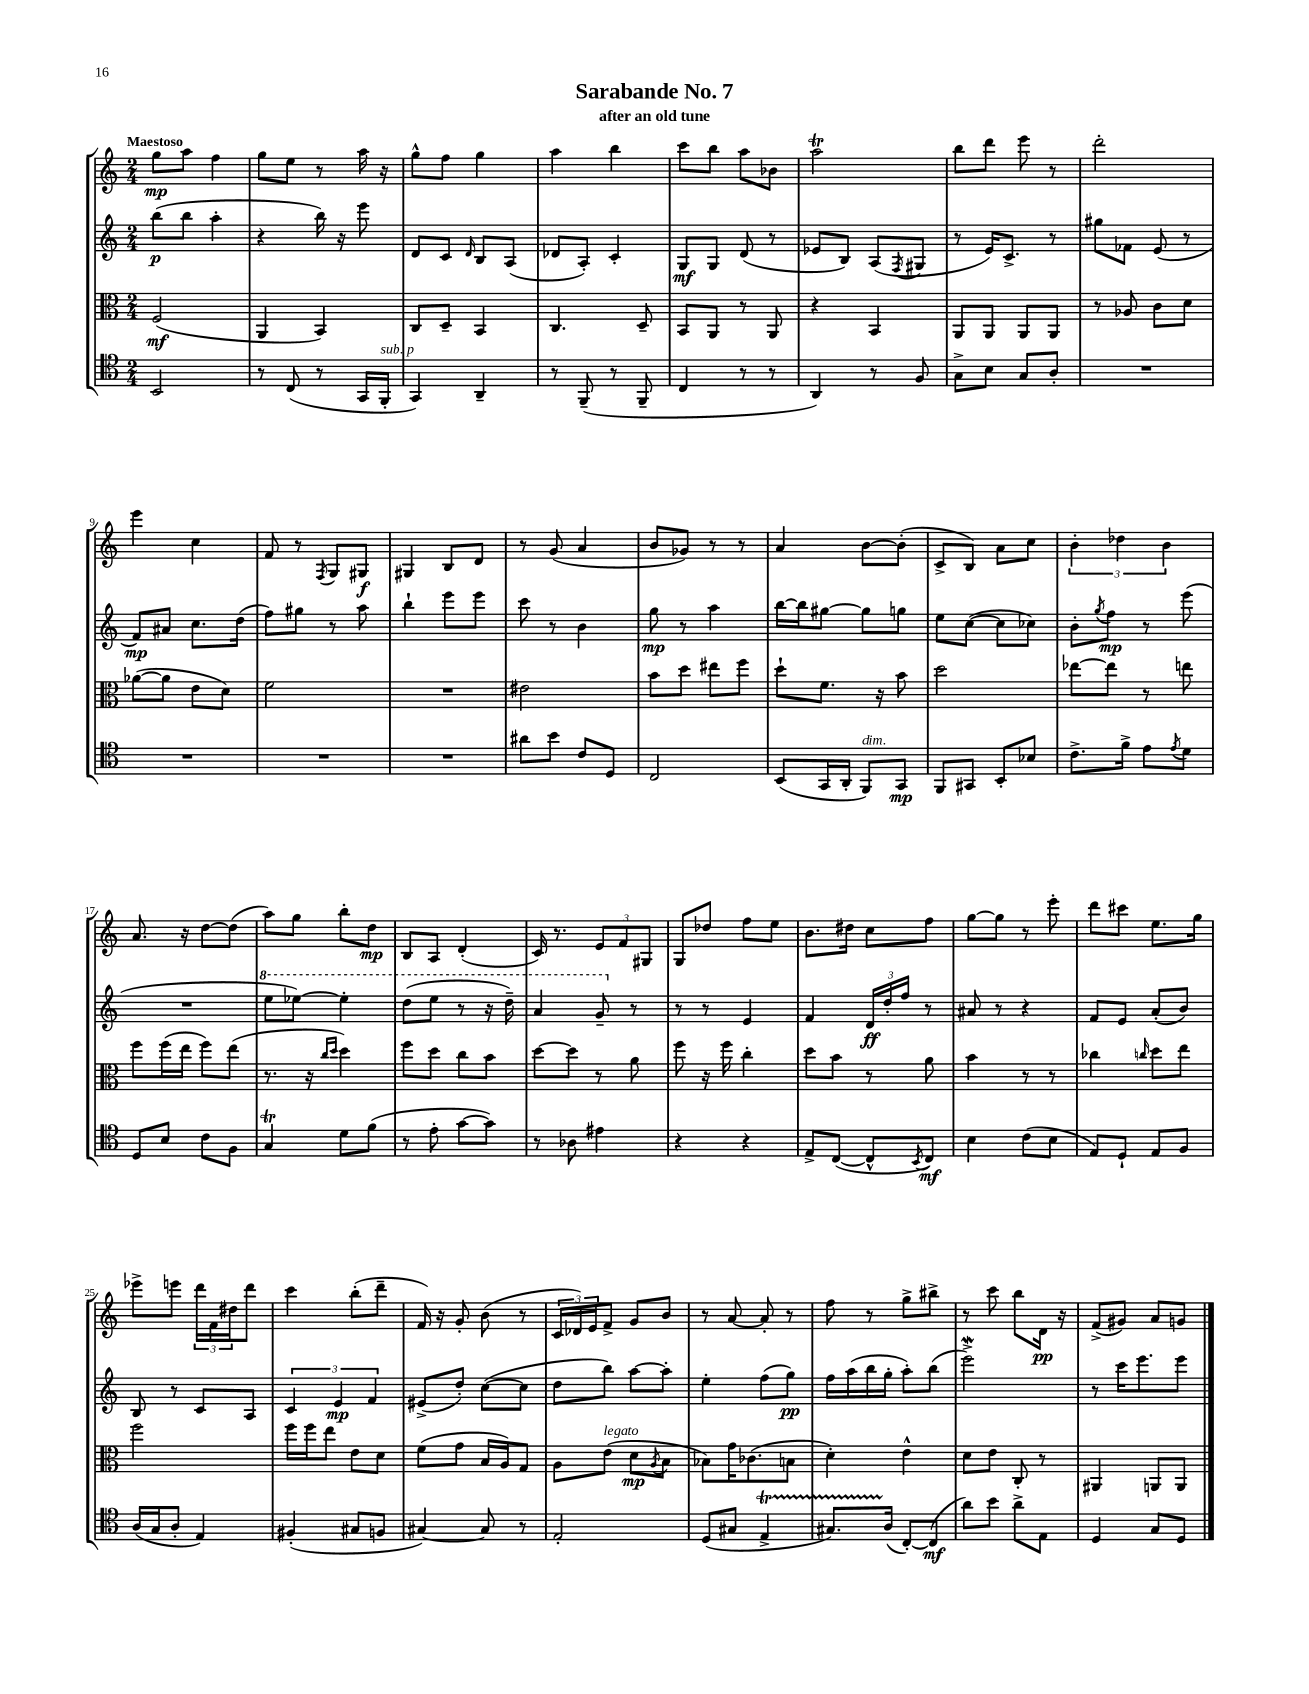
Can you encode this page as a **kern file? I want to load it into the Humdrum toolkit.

**kern	**kern	**kern	**kern
*staff4	*staff3	*staff2	*staff1
*clefC4	*clefC3	*clefG2	*clefG2
*k[]	*k[]	*k[]	*k[]
*M2/4	*M2/4	*M2/4	*M2/4
2BB	(2F	(8bb	8gg
.	.	8bb	8aa
.	.	4aa'	4ff
=	=	=	=
8r	4AA	4r	8gg
(8C	.	.	8ee
8r	4BB)	16bb)	8r
.	.	16r	.
16GG	.	8eee	16aa
16FF'	.	.	16r
=	=	=	=
4GG)	8C	8d	8gg^^
.	8D~	8c	8ff
.	.	16qqd	.
4AA~	4BB	8B	4gg
.	.	(8A	.
=	=	=	=
8r	4.C	8d-	4aa
(8FF~	.	8A')	.
8r	.	4c'	4bb
8FF~	8D~	.	.
=	=	=	=
4C	8BB	8G	8ccc
.	8AA	8G	8bb
8r	8r	(8d	8aa
8r	8AA	8r	8b-
=	=	=	=
4AA)	4r	8e-	2aa
.	.	8B)	.
8r	4BB	(8A	.
.	.	8qF	.
8F	.	8G#	.
=	=	=	=
8G^	8AA	8r	8bb
8B	8AA	16e)	8ddd
.	.	8.c^	.
8G	8AA	.	8eee
8A'	8AA	8r	8r
=	=	=	=
2r	8r	8gg#	2ddd'
.	8A-	8f-	.
.	8c	(8e	.
.	8d	8r	.
=	=	=	=
2r	([8a-	8f)	4eee
.	8a-]	8a#	.
.	8e	8.cc	4cc
.	8d)	.	.
.	.	(16dd	.
=	=	=	=
2r	2f	8ff)	8f
.	.	8gg#	8r
.	.	.	8qF
.	.	8r	8G
.	.	8aa	8G#
=	=	=	=
2r	2r	4bb`	4G#
.	.	8eee	8B
.	.	8eee	8d
=	=	=	=
8a#	2e#	8ccc	8r
8b	.	8r	(8g
8c	.	4b	4a
8D	.	.	.
=	=	=	=
2C	8b	8gg	8b
.	8dd	8r	8g-)
.	8ee#	4aa	8r
.	8ff	.	8r
=	=	=	=
(8BB	8dd`	[16bb	4a
.	.	16bb]	.
16GG	8.f	[8gg#	.
16AA'	.	.	.
8FF)	.	8gg#]	[8b
.	16r	.	.
8GG	8b	8gg	(8b']
=	=	=	=
8FF	2dd	8ee	8c^
8GG#	.	([8cc	8B)
8BB'	.	8cc]	8a
8B-	.	8cc-)	8cc
=	=	=	=
8.c^	[8ee-	8b'	6b'
.	.	8qgg	.
.	8ee-]	8ff	.
.	.	.	6dd-
16f^	.	.	.
8e	8r	8r	.
.	.	.	6b
8qe	.	.	.
8d	8ee	(8eee	.
=	=	=	=
8D	8ff	2r	8.a
8B	(16ff	.	.
.	16ee	.	16r
8c	8ff)	.	[8dd
8F	(8ee	.	(8dd]
=	=	=	=
4G	8.r	8eee	8aa)
.	.	[8eee-)	8gg
.	16r	.	.
.	16qqcc	.	.
.	16qqdd	.	.
8d	4dd)	4eee-']	8bb'
(8f	.	.	8dd
=	=	=	=
8r	8ff	(8ddd	8B
8e'	8dd	8eee	8A
[8g	8cc	8r	(4d'
8g])	8b	16r	.
.	.	16ddd~)	.
=	=	=	=
8r	[8dd	4aa	16c)
.	.	.	8.r
8A-	8dd]	.	.
4e#	8r	8gg~	12e
.	.	.	12f
.	8a	8r	.
.	.	.	12G#
=	=	=	=
4r	8ff	8r	8G
.	16r	8r	8dd-
.	16ff	.	.
4r	4cc'	4e	8ff
.	.	.	8ee
=	=	=	=
8E^	8dd	4f	8.b
([8C	8b	.	.
.	.	.	16dd#
8C^^]	8r	24d	8cc
.	.	24dd'	.
.	.	24ff	.
8qBB	.	.	.
8C)	8a	8r	8ff
=	=	=	=
4B	4b	8a#	[8gg
.	.	8r	8gg]
(8c	8r	4r	8r
8B	8r	.	8eee'
=	=	=	=
8E)	4cc-	8f	8ddd
8D`	.	8e	8ccc#
.	16qqcc	.	.
8E	8dd	(8a'	8.ee
8F	8ee	8b)	.
.	.	.	16gg
=	=	=	=
(16A	2ff	8B	8eee-^
16G	.	.	.
8A'	.	8r	8eee
4E)	.	8c	24ddd
.	.	.	24f
.	.	.	24dd#
.	.	8A	8ddd
=	=	=	=
(4F#'	16ff	6c	4ccc
.	16ff	.	.
.	8ee	.	.
.	.	6e	.
8G#	8e	.	(8bb'
.	.	6f	.
8F	8d	.	8ddd~
=	=	=	=
[4G#)	(8f	(8e#^	16f)
.	.	.	16r
.	8g	8dd')	8g'
8G#]	16B	([8cc	(8b
.	16A)	.	.
8r	8G	8cc]	8r
=	=	=	=
2E'	8A	8dd	24c
.	.	.	24d-)
.	.	.	24e
.	(8e	8bb)	8f^
.	8d	[8aa	8g
.	8qA	.	.
.	8B	8aa']	8b
=	=	=	=
(8D	8B-)	4ee'	8r
8G#	16g	.	[8a
.	(8.c-	.	.
4E^	.	(8ff	8a']
.	8B	8gg)	8r
=	=	=	=
8.G#)	4d')	16ff	8ff
.	.	(16aa	.
.	.	16bb	8r
(16A	.	16gg'	.
[8C')	4e^^	8aa')	8gg^
(8C]	.	(8bb	8bb#^
=	=	=	=
8a)	8d	2eee^)	8r
8b	8e	.	8ccc
8a^	8C'	.	8bb
8E	8r	.	16d
.	.	.	16r
=	=	=	=
4D	4AA#	8r	(8f^
.	.	16ccc	8g#)
.	.	8.eee	.
8G	8AA	.	8a
8D	8AA	8eee	8g
==	==	==	==
*-	*-	*-	*-
